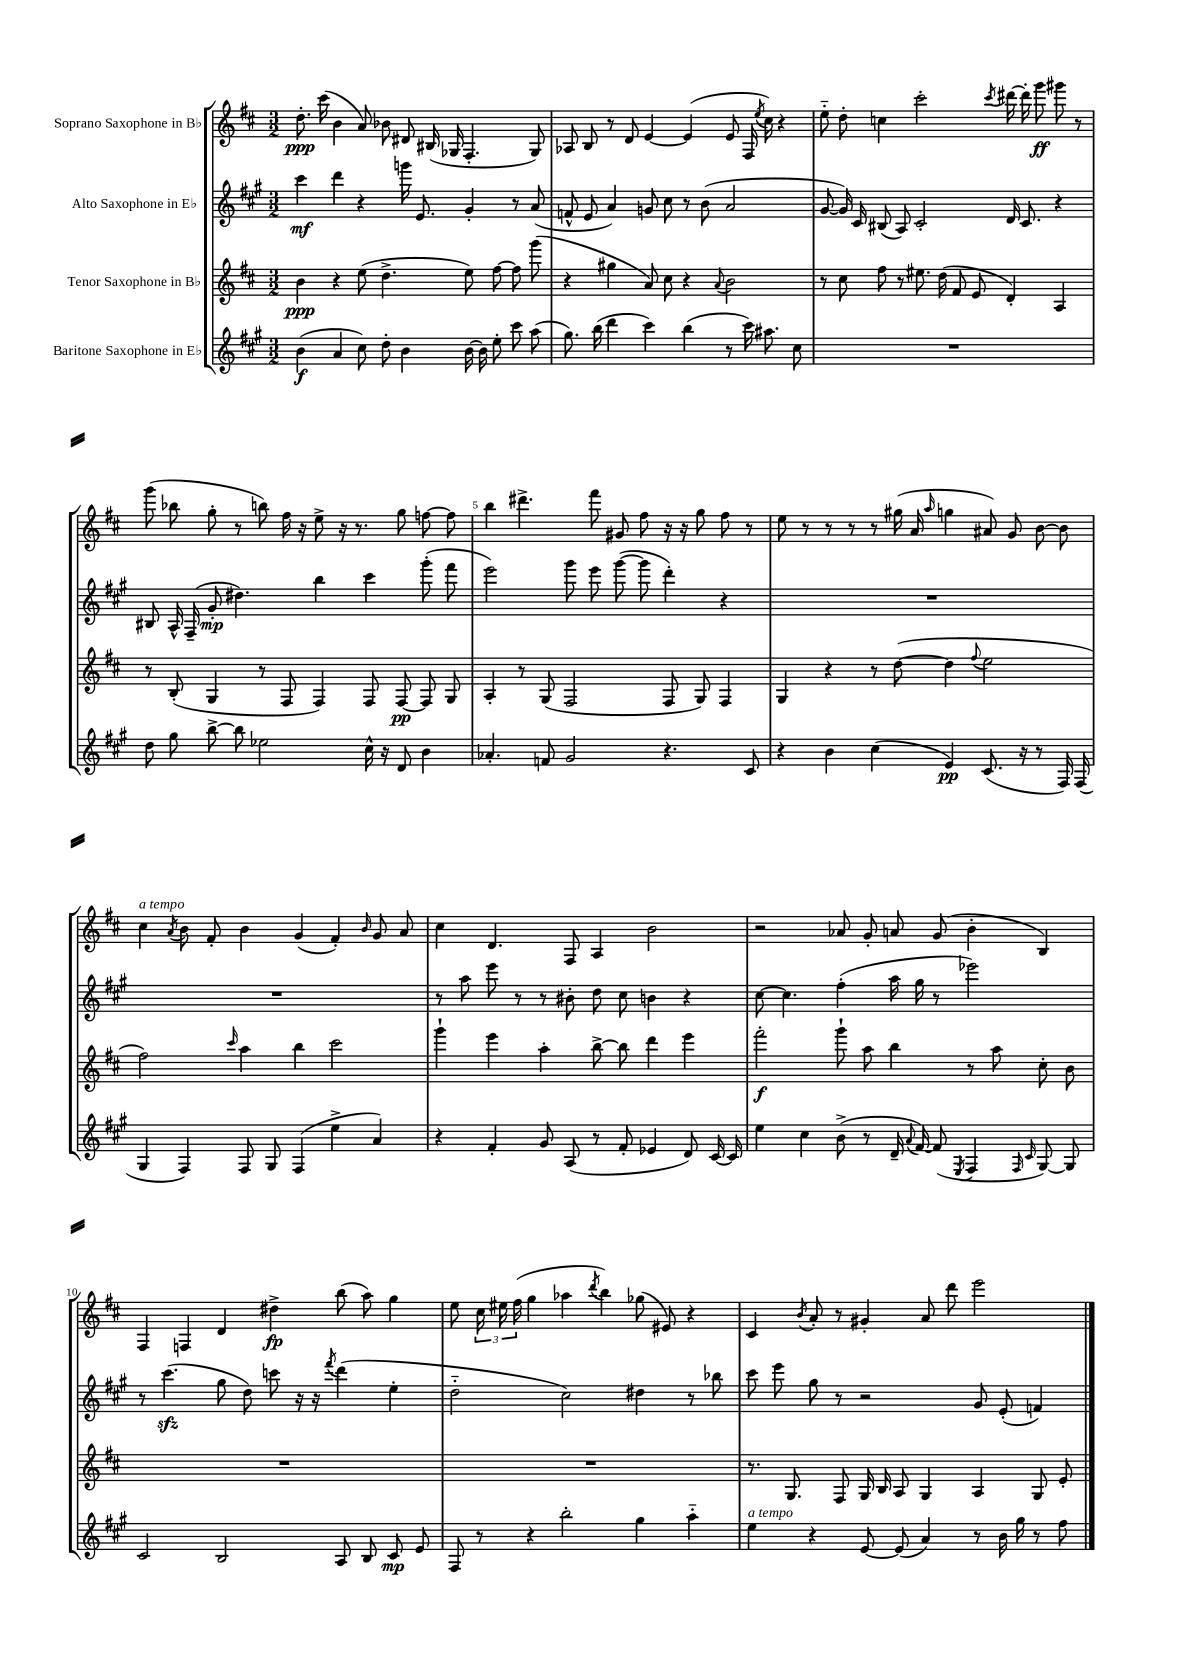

**kern	**dynam	**kern	**dynam	**kern	**dynam	**kern	**dynam
*part4	*part4	*part3	*part3	*part2	*part2	*part1	*part1
*staff4	*staff4	*staff3	*staff3	*staff2	*staff2	*staff1	*staff1
*I"Baritone Saxophone in E♭	*	*I"Tenor Saxophone in B♭	*	*I"Alto Saxophone in E♭	*	*I"Soprano Saxophone in B♭	*
*clefG2	*	*clefG2	*	*clefG2	*	*clefG2	*
*k[f#c#g#]	*	*k[f#c#]	*	*k[f#c#g#]	*	*k[f#c#]	*
*M3/2	*	*M3/2	*	*M3/2	*	*M3/2	*
=1	=1	=1	=1	=1	=1	=1	=1
(4b\	f	4b\	ppp	4ccc#\	mf	8.dd'\	ppp
.	.	.	.	.	.	(16ccc#\	.
4a/	.	4r	.	4ddd\	.	4b\	.
8cc#\)	.	(8ee\	.	4r	.	8a/)	.
8dd'\	.	4.dd^\	.	.	.	8b-X\	.
4b\	.	.	.	16gggn\	.	8d#X/	.
.	.	.	.	8.e/	.	.	.
.	.	.	.	.	.	(16B#X/	.
.	.	.	.	.	.	16G-X/	.
[16b\	.	8ee\)	.	4g#'/	.	4.F#'/	.
16b\]	.	.	.	.	.	.	.
8ee'\	.	[8ff#\	.	.	.	.	.
8ccc#\	.	8ff#\]	.	8r	.	.	.
(8aa\	.	(8ggg\	.	(8a/	.	8G-/)	.
=2	=2	=2	=2	=2	=2	=2	=2
8.gg#\)	.	4r	.	8fn^^/	.	8A-X/	.
.	.	.	.	8e/	.	8B/	.
(16bb\	.	.	.	.	.	.	.
4ddd\	.	4gg#X\	.	4a/)	.	8r	.
.	.	.	.	.	.	8d/	.
4ccc#\)	.	8a/)	.	8gn/	.	[4e/	.
.	.	8cc#\	.	8cc#\	.	.	.
(4bb\	.	4r	.	8r	.	(4e/]	.
.	.	.	.	(8b\	.	.	.
.	.	8qqa/	.	.	.	.	.
8r	.	2b\	.	2a/	.	8e/	.
16ccc#\)	.	.	.	.	.	16F#/	.
.	.	.	.	.	.	8qee/	.
8.aa#X\	.	.	.	.	.	16cc#\)	.
.	.	.	.	.	.	4r	.
8cc#\	.	.	.	.	.	.	.
=3	=3	=3	=3	=3	=3	=3	=3
1.r	.	8r	.	[8g#/	.	8ee\	.
.	.	8cc#\	.	16g#/])	.	8dd'\	.
.	.	.	.	16c#/	.	.	.
.	.	8ff#\	.	(8B#X/	.	4ccn\	.
.	.	8r	.	8A/)	.	.	.
.	.	8.ee#X\	.	2c#'/	.	2ccc#'\	.
.	.	(16dd\	.	.	.	.	.
.	.	8f#/	.	.	.	.	.
.	.	8e/	.	.	.	.	.
.	.	.	.	.	.	8qccc#/	.
.	.	4d'/)	.	16d/	.	[16ddd#X\	.
.	.	.	.	8.c#/	.	16ddd#'\]	.
.	.	.	.	.	.	8ggg\	ff
.	.	4A/	.	4r	.	8ggg#X\	.
.	.	.	.	.	.	8r	.
!!LO:LB:g=z
=4	=4	=4	=4	=4	=4	=4	=4
8dd\	.	8r	.	8B#X/	.	(8ggg\	.
8gg#\	.	(8B'/	.	16A^^/	.	8bb-X\	.
.	.	.	.	(16F#~/	.	.	.
[8bb^\	.	4G/	.	8g#'/	mp	8gg'\	.
8bb\]	.	.	.	4.dd#X\)	.	8r	.
2ee-X\	.	8r	.	.	.	8bbn\)	.
.	.	8F#/	.	.	.	16ff#\	.
.	.	.	.	.	.	16r	.
.	.	4F#/)	.	4bb\	.	8ee^\	.
.	.	.	.	.	.	16r	.
.	.	.	.	.	.	8.r	.
16cc#^^\	.	8F#/	.	4ccc#\	.	.	.
16r	.	.	.	.	.	.	.
8d/	.	[8F#/	pp	.	.	8gg\	.
4b\	.	8F#/]	.	(8ggg#'\	.	[8ffn\	.
.	.	8G/	.	8fff#\	.	8ff\]	.
=5	=5	=5	=5	=5	=5	=5	=5
4.a-X'/	.	4A'/	.	2eee\)	.	4bb\	.
.	.	8r	.	.	.	4.ddd#X^\	.
8fn/	.	(8G/	.	.	.	.	.
2g#/	.	2F#/	.	8ggg#\	.	.	.
.	.	.	.	8eee\	.	8fff#\	.
.	.	.	.	([8ggg#\	.	8g#X/	.
.	.	.	.	8ggg#\]	.	8ff#\	.
4.r	.	8F#/	.	4ddd'\)	.	16r	.
.	.	.	.	.	.	16r	.
.	.	8G/)	.	.	.	8gg\	.
.	.	4F#/	.	4r	.	8ff#\	.
8c#/	.	.	.	.	.	8r	.
=6	=6	=6	=6	=6	=6	=6	=6
4r	.	4G/	.	1.r	.	8ee\	.
.	.	.	.	.	.	8r	.
4b\	.	4r	.	.	.	8r	.
.	.	.	.	.	.	8r	.
(4cc#\	.	8r	.	.	.	8r	.
.	.	([8dd\	.	.	.	(16gg#X\	.
.	.	.	.	.	.	16a/	.
.	.	.	.	.	.	16qqaa/	.
4e/)	pp	4dd\]	.	.	.	4ggn\	.
.	.	8qqff#/	.	.	.	.	.
(8.c#/	.	2ee\	.	.	.	8a#X/)	.
.	.	.	.	.	.	8g/	.
16r	.	.	.	.	.	.	.
8r	.	.	.	.	.	[8b\	.
16F#/)	.	.	.	.	.	8b\]	.
(16F#/	.	.	.	.	.	.	.
!!LO:LB:g=z
=7	=7	=7	=7	=7	=7	=7	=7
!	!	!	!	!	!	!LO:TX:a:i:t=a tempo	!
4G#/	.	2ff#\)	.	1.r	.	4cc#\	.
.	.	.	.	.	.	8qa/	.
4F#/)	.	.	.	.	.	8b\	.
.	.	.	.	.	.	8f#'/	.
.	.	16qqccc#/	.	.	.	.	.
8F#/	.	4aa\	.	.	.	4b\	.
8G#/	.	.	.	.	.	.	.
(4F#/	.	4bb\	.	.	.	(4g/	.
4ee^\	.	2ccc#\	.	.	.	4f#'/)	.
.	.	.	.	.	.	16qqb/	.
4a/)	.	.	.	.	.	8g/	.
.	.	.	.	.	.	8a/	.
=8	=8	=8	=8	=8	=8	=8	=8
4r	.	4ggg`\	.	8r	.	4cc#\	.
.	.	.	.	8aa\	.	.	.
4f#'/	.	4eee\	.	8eee\	.	4.d/	.
.	.	.	.	8r	.	.	.
8g#/	.	4aa'\	.	8r	.	.	.
(8A/	.	.	.	8b#X'\	.	8F#/	.
8r	.	[8bb^\	.	8dd\	.	4A/	.
8f#'/	.	8bb\]	.	8cc#\	.	.	.
4e-X/	.	4ddd\	.	4bn\	.	2b\	.
8d/)	.	4eee\	.	4r	.	.	.
[16c#/	.	.	.	.	.	.	.
16c#/]	.	.	.	.	.	.	.
=9	=9	=9	=9	=9	=9	=9	=9
4ee\	.	2fff#'\	f	[8cc#\	.	2r	.
.	.	.	.	4.cc#\]	.	.	.
4cc#\	.	.	.	.	.	.	.
(8b^\	.	8ggg`\	.	(4ff#'\	.	8a-X/	.
8r	.	8aa\	.	.	.	8g'/	.
16d~/	.	4bb\	.	16aa\	.	8an/	.
8qqa/	.	.	.	.	.	.	.
[16f#/)	.	.	.	16gg#\	.	.	.
(8f#/]	.	.	.	8r	.	(8g/	.
8qE/	.	.	.	.	.	.	.
4F#/	.	8r	.	2eee-X\)	.	4b'\	.
.	.	8aa\	.	.	.	.	.
16qqF#/	.	.	.	.	.	.	.
16qqc#/	.	.	.	.	.	.	.
[8G#/)	.	8cc#'\	.	.	.	4B/)	.
8G#/]	.	8b\	.	.	.	.	.
!!LO:LB:g=z
=10	=10	=10	=10	=10	=10	=10	=10
2c#/	.	1.r	.	8r	.	4F#/	.
.	.	.	.	(4.ccc#zz\	.	.	.
.	.	.	.	.	.	4Fn/	.
2B/	.	.	.	8gg#\	.	4d/	.
.	.	.	.	8dd\)	.	.	.
.	.	.	.	8cccn\	.	4dd#X^\	fp
.	.	.	.	16r	.	.	.
.	.	.	.	16r	.	.	.
.	.	.	.	8qfff#/	.	.	.
8A/	.	.	.	(4ddd\	.	(8bb\	.
8B/	.	.	.	.	.	8aa\)	.
8c#/	mp	.	.	4ee'\	.	4gg\	.
8e/	.	.	.	.	.	.	.
=11	=11	=11	=11	=11	=11	=11	=11
8F#/	.	1.r	.	2dd\	.	8ee\	.
8r	.	.	.	.	.	24cc#\	.
.	.	.	.	.	.	24ee#X\	.
.	.	.	.	.	.	(24ff#\	.
4r	.	.	.	.	.	4gg\	.
2bb'\	.	.	.	2cc#\)	.	4aa-X\	.
.	.	.	.	.	.	8qddd/	.
.	.	.	.	.	.	4bb\)	.
4gg#\	.	.	.	4dd#X\	.	(8gg-X\	.
.	.	.	.	.	.	8e#X/)	.
4aa\	.	.	.	8r	.	4r	.
.	.	.	.	8bb-X\	.	.	.
=12	=12	=12	=12	=12	=12	=12	=12
!LO:TX:a:i:t=a tempo	!	!	!	!	!	!	!
4ee\	.	8.r	.	8ccc#\	.	4c#/	.
.	.	.	.	8eee\	.	.	.
.	.	8.G/	.	.	.	.	.
.	.	.	.	.	.	8qb/	.
4r	.	.	.	8gg#\	.	8a'/	.
.	.	8F#/	.	8r	.	8r	.
[8e/	.	16G/	.	2r	.	4g#X'/	.
.	.	16B/	.	.	.	.	.
(8e/]	.	8A/	.	.	.	.	.
4a/)	.	4G/	.	.	.	8a/	.
.	.	.	.	.	.	8ddd\	.
8r	.	4A/	.	8g#/	.	2eee\	.
16b\	.	.	.	(8e'/	.	.	.
16gg#\	.	.	.	.	.	.	.
8r	.	8G/	.	4fn/)	.	.	.
8ff#\	.	8e'/	.	.	.	.	.
==	==	==	==	==	==	==	==
*-	*-	*-	*-	*-	*-	*-	*-
